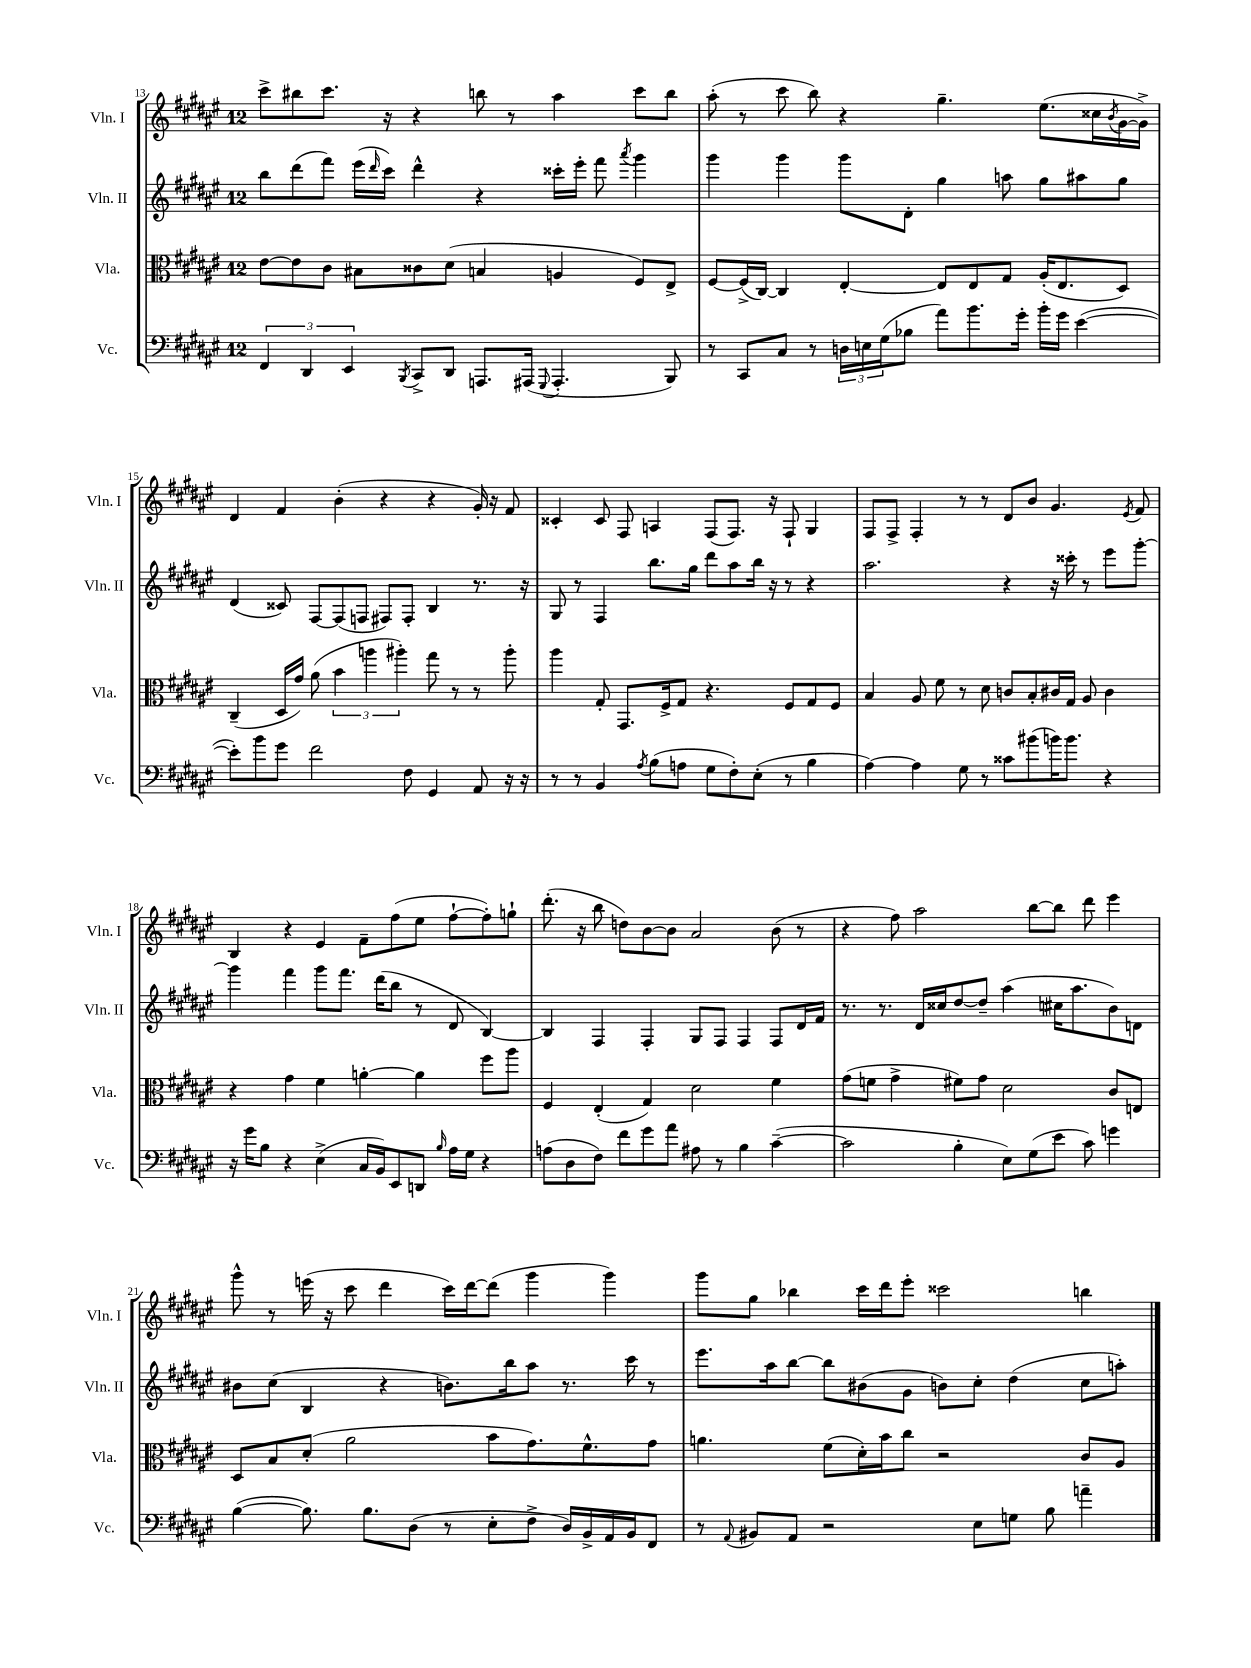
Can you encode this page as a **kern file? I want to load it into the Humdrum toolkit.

**kern	**kern	**kern	**kern
*part4	*part3	*part2	*part1
*staff4	*staff3	*staff2	*staff1
*I"Vc.	*I"Vla.	*I"Vln. II	*I"Vln. I
*I'Vc.	*I'Vla.	*I'Vln. II	*I'Vln. I
*clefF4	*clefC3	*clefG2	*clefG2
*k[f#c#g#d#a#e#]	*k[f#c#g#d#a#e#]	*k[f#c#g#d#a#e#]	*k[f#c#g#d#a#e#]
*M12/8	*M12/8	*M12/8	*M12/8
=13	=13	=13	=13
6FF#/	[8e#\L	8bb\L	8ccc#^\L
.	8e#\]	(8ddd#\	8bb#X\
6DD#/	.	.	.
.	8c#\J	8fff#\J)	8.ccc#\J
6EE#/	.	.	.
.	8B#X\L	(16eee#\LL	.
.	.	16qqddd#/	.
.	.	16ccc#\JJ)	16r
8qBBB/	.	.	.
8CC#^/L	8c##X\	4ddd#^^\	4r
8DD#/J	(8d#\J	.	.
8.AAAn/L	4Bn/	4r	8bbn\
.	.	.	8r
(16AAA#X/Jk	.	.	.
8qqGGG#/	.	.	.
4.AAA#'/	4An/	16ccc##X'\LL	4aa#\
.	.	16eee#'\JJ	.
.	.	8fff#\	.
.	.	8qaaa#/	.
.	8F#/L)	4ggg#\	8ccc#\L
8BBB/)	8E#^/J	.	8bb\J
=14	=14	=14	=14
8r	[8F#/L	4ggg#\	(8aa#'\
8CC#/L	(16F#^/L]	.	8r
.	[16C#/JJ)	.	.
8C#/J	4C#/]	4ggg#\	8ccc#\
8r	.	.	8bb\)
24Dn\LL	[4E#'/	8ggg#\L	4r
24En\	.	.	.
(24G#\J	.	.	.
8B-X\J	.	8d#'\J	.
8a#\L)	8E#/L]	4gg#\	4.gg#~\
8.b\	8E#/	.	.
.	8G#/J	8aan\	.
16g#'\Jk	.	.	.
16b'\LL	(16A#'/KL	8gg#\L	(8.ee#\L
16g#\JJ	8.E#/	.	.
([4e#\	.	8aa#X\	.
.	.	.	16cc##X\L
.	.	.	8qb/
.	8D#/J)	8gg#\J	[16g#\
.	.	.	16g#^\JJ])
!!LO:LB:g=z
=15	=15	=15	=15
8e#'\L])	(4C#~/	(4d#/	4d#/
8b\	.	.	.
8g#\J	16D#/LL	8c##X/)	4f#/
.	16g#/JJ)	.	.
2f#\	(8a#\	[8F#/L	.
.	6b\	(8F#/]	(4b'\
.	.	8Fn/J	.
.	6aan\	.	.
.	.	8F#X/L)	4r
.	6aa#X'\)	.	.
8F#\	.	8F#'/J	.
4GG#/	8gg#\	4B/	4r
.	8r	.	.
8AA#/	8r	8.r	16g#'/)
.	.	.	16r
16r	8aa#'\	.	8f#/
16r	.	16r	.
=16	=16	=16	=16
8r	4aa#\	8G#/	4c##X'/
8r	.	8r	.
4BB/	8G#'/	4F#/	8c##/
.	8.GG#/L	.	8F#/
8qA#/	.	.	.
(8B\L	.	8.bb\L	4An/
.	16F#^/k	.	.
8An\J	8G#/J	.	.
.	.	16gg#\Jk	.
8G#\L	4.r	8ddd#\L	(8F#/L
8F#'\)	.	8aa#\	8.F#/J)
(8E#'\J	.	16bb\Jk	.
.	.	16r	16r
8r	8F#/L	8r	8F#`/
4B\	8G#/	4r	4G#/
.	8F#/J	.	.
=17	=17	=17	=17
[4A#\)	4B/	2.aa#\	8F#/L
.	.	.	8F#^/J
4A#\]	8A#/	.	4F#'/
.	8f#\	.	.
8G#\	8r	.	8r
8r	8d#\	.	8r
8c##X\L	8cn/L	4r	8d#/L
(8b#X\	8B'/	.	8b/J
16bn\K)	16c#X/L	16r	4.g#/
8.b\J	16G#/JJ	16ccc##X'\	.
.	8A#/	8r	.
4r	4c#\	8eee#\L	.
.	.	.	8qe#/
.	.	[8ggg#'\J	8f#/
!!LO:LB:g=z
=18	=18	=18	=18
16r	4r	4ggg#\]	4B/
16g#\KL	.	.	.
8B\J	.	.	.
4r	4g#\	4fff#\	4r
(4E#^\	4f#\	8ggg#\L	4e#/
.	.	8.fff#\J	.
16C#/LL	[4an'\	.	8f#~\L
16BB/J)	.	(16ddd#\KL	.
8EE#/	.	8bb\J	(8ff#\
8DDn/J	4a\]	8r	8ee#\J
16qqB/	.	.	.
16A#\LL	.	8d#/	[8ff#`\L
16G#\JJ	.	.	.
4r	8ff#\L	[4B/)	8ff#'\])
.	8aa#\J	.	8ggn`\J
=19	=19	=19	=19
(8An\L	4F#/	4B/]	(8.ddd#'\
8D#\	.	.	.
.	.	.	16r
8F#\J)	(4E#'/	4F#/	8bb\
8f#\L	.	.	8ddn\L)
8g#\	4G#/)	4F#'/	[8b\
8a#\J	.	.	8b\J]
8A#X\	2d#\	8G#/L	2a#/
8r	.	8F#/J	.
4B\	.	4F#/	.
([4c#~\	4f#\	8F#/L	(8b\
.	.	16d#/L	8r
.	.	16f#/JJ	.
=20	=20	=20	=20
2c#\]	(8g#\L	8.r	4r
.	8fn\J	.	.
.	.	8.r	.
.	4g#^\	.	8ff#\)
.	.	16d#/LL	2aa#\
.	.	16cc##X/J	.
4B'\	8f#X\L)	[8dd#/	.
.	8g#\J	8dd#~/J]	.
8E#\L)	2d#\	(4aa#\	.
(8G#\	.	.	[8bb\L
8e#\J	.	16cc#X\KL	8bb\J]
.	.	8.aa#\	.
8c#\)	.	.	8ddd#\
4gn\	8c#/L	8b\)	4eee#\
.	8En/J	8dn\J	.
!!LO:LB:g=z
=21	=21	=21	=21
([4B\	8D#/L	8b#X\L	8ggg#^^\
.	8B/	(8cc#\J	8r
8.B\])	(8d#'/J	4B/	(16eeen\
.	.	.	16r
.	2a#\	.	8ccc#\
8.B\L	.	.	.
.	.	4r	4ddd#\
(8D#\J	.	.	.
8r	.	8.bn\L)	16ccc#\LL)
.	.	.	[16ddd#\J
8E#'\L	8b\L	.	(8ddd#\J]
.	.	16bb\k	.
8F#^\J	8.g#\)	8aa#\J	4ggg#\
16D#/LL)	.	8.r	.
16BB^/	8.f#^^\	.	.
16AA#/	.	.	4ggg#\)
16BB/J	.	16ccc#\	.
8FF#/J	8g#\J	8r	.
=22	=22	=22	=22
8r	4.an\	8.eee#\L	8ggg#\L
8qqAA#/	.	.	.
8BB#X/L	.	.	8gg#\J
.	.	16aa#\k	.
8AA#/J	.	[8bb\J	4bb-X\
2r	(8f#\L	8bb\L]	.
.	16d#'\L)	(8b#X\	16ccc#\LL
.	16b\J	.	16ddd#\J
.	8cc#\J	8g#\J	8eee#'\J
.	2r	8bn\L)	2ccc##X\
8E#\L	.	8cc#'\J	.
8Gn\J	.	(4dd#\	.
8B\	.	.	.
4an~\	8c#/L	8cc#\L	4bbn\
.	8A#/J	8aan'\J)	.
==	==	==	==
*-	*-	*-	*-
